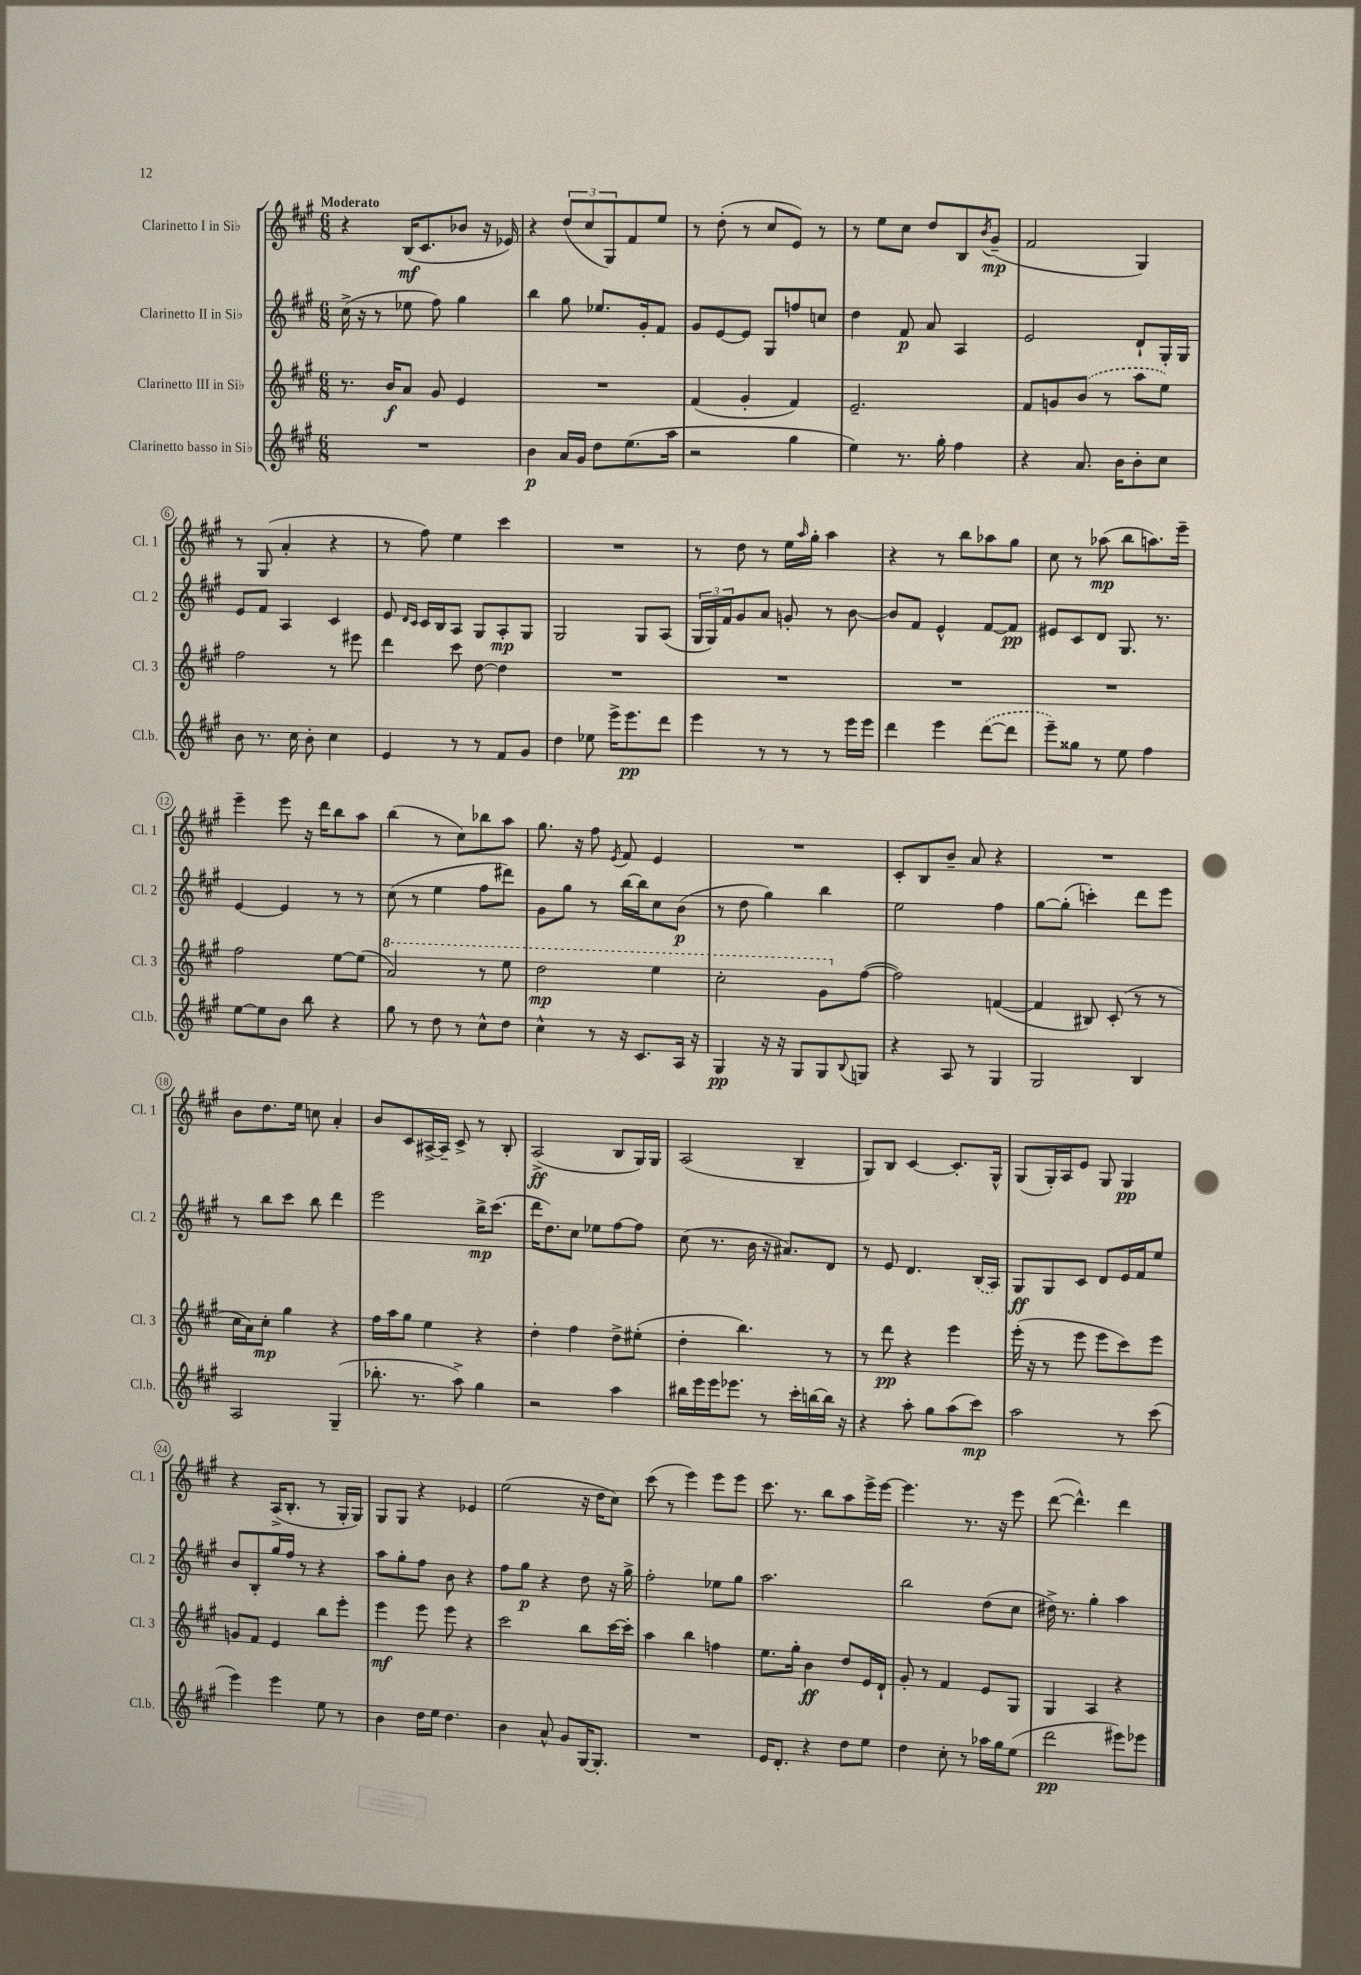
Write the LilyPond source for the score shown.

<<
\new StaffGroup <<
\new Staff = "s0" \with { instrumentName = "Clarinetto I in Sib" shortInstrumentName = "Cl. 1" } {
    \clef treble \key a \major \numericTimeSignature \time 6/8 \tempo "Moderato"
    r4 b16\mf( cis'8. bes'8 r16 ees'16) |
    r4 \tuplet 3/2 { d''8( cis''8 gis8) } fis'8 e''8 |
    r8 d''8-.( r8 cis''8 e'8) r8 |
    r8 e''8 cis''8 d''8 b8 \acciaccatura { b'8 } gis'8--\mp( |
    fis'2 gis4) |
    r8 gis8( a'4-. r4 |
    r8 fis''8) e''4 cis'''4 |
    R2. |
    r8 d''8 r8 e''16 \grace { a''16 } gis''16-. a''4 |
    r4 r8 b''8 aes''8 gis''8 |
    cis''8 r8 aes''8\mp( b''8 a''8.) e'''16-- |
    e'''4-- e'''8 r16 d'''16 b''8 a''8 |
    b''4( r8 cis''8) bes''8 a''8 |
    gis''8. r16 fis''8 \acciaccatura { e'8 } fis'8 e'4 |
    R2. |
    cis'8-. b8 b'8-- a'8 r4 |
    R2. |
    b'8 d''8. e''16 c''8 a'4-. |
    b'8 cis'8 ais16~-> ais16-- cis'8-> r8 b8-. |
    a2->\ff( b8 gis16) gis16 |
    a2( b4-- |
    gis8) b8 cis'4~ cis'8.-. gis16-^ |
    gis8( gis16-.) a16 e'8 gis8 gis4\pp |
    r4 a16->( b8.-. r8 gis16-. gis16) |
    gis8 gis8 r4 ees'4 |
    e''2( r16 d''16 cis''8) |
    cis'''8( r8 e'''4) e'''8 e'''8 |
    cis'''8. r8. b''8 a''8 e'''16-> e'''16~ |
    e'''4. r8. r16 e'''8 |
    d'''8~( d'''4.-^) d'''4 \bar "|." |
}
\new Staff = "s1" \with { instrumentName = "Clarinetto II in Sib" shortInstrumentName = "Cl. 2" } {
    \clef treble \key a \major \numericTimeSignature \time 6/8
    cis''16->( r16 r8 ees''8 fis''8) gis''4 |
    b''4 gis''8 ees''8. gis'16-. fis'8 |
    gis'8 e'8~ e'8 gis8 f''8 c''8 |
    d''4 fis'8\p a'8 a4 |
    e'2 d'8-! gis16-. gis16 |
    e'8 fis'8 a4 cis'4 |
    e'8 \grace { d'16 cis'16 } cis'16 b16 a8 gis8 a8-.\mp gis8 |
    gis2 gis8 a8( |
    \tuplet 3/2 { gis16 gis16) fis'16 } gis'8 a'8 g'8-. r8 b'8~ |
    b'8 fis'8 e'4-^ fis'8~ fis'8\pp |
    eis'8 cis'8 d'8 gis8. r8. |
    e'4~ e'4 r8 r8 |
    cis''8( r8 e''4 fis''8 dis'''8) |
    gis'8 gis''8 r8 b''16~ b''16 cis''8 b'8\p( |
    r8 d''8 gis''4) b''4 |
    e''2 fis''4 |
    gis''8~ gis''8-.( c'''4-.) d'''8 e'''8 |
    r8 b''8 cis'''8 b''8 d'''4 |
    e'''2 b''16->\mp cis'''8.( |
    d'''16 d''8.) cis''8 ees''8 fis''8~ fis''8 |
    cis''8( r8. b'16 r16 ais'8.) d'8 |
    r8 e'8 d'4. \once \slurDashed b16( a16) |
    gis8\ff gis8 cis'8 d'8 e'16 fis'16 e''8 |
    b'8 b8-. gis''16 fis''16 r8 r4 |
    a''8 gis''8-. fis''8 b'8 r4 |
    fis''8 gis''8\p r4 d''8 r16 gis''16-> |
    fis''2-. ees''8 gis''8 |
    a''2. |
    b''2 d''8( cis''8 |
    dis''16->) r8. gis''4-. a''4 \bar "|." |
}
\new Staff = "s2" \with { instrumentName = "Clarinetto III in Sib" shortInstrumentName = "Cl. 3" } {
    \clef treble \key a \major \numericTimeSignature \time 6/8
    r8. b'16\f a'8 gis'8 e'4 |
    R2. |
    fis'4( gis'4-. fis'4) |
    e'2.-- |
    fis'8 g'8 \once \slurDashed b'8( r8 a''8 e''8) |
    fis''2 r8 eis'''8 |
    d'''4 cis'''8 d''8~ d''4 |
    R2. |
    R2. |
    R2. |
    R2. |
    fis''2 e''8~ e''8( |
    \ottava #1 a''2) r8 e'''8 |
    d'''2\mp e'''4 |
    cis'''2-. gis''8 \ottava #0 fis''8~( |
    fis''2) f'4~( |
    f'4 bis8) cis'8-.( r8 r8 |
    cis''16 a'16) cis''8-.\mp gis''4 r4 |
    fis''16 a''16 gis''8 e''4 r4 |
    d''4-. fis''4 d''8-> eis''8-.( |
    d''4-. b''4.) r8 |
    r8 d'''8\pp r4 e'''4 |
    e'''16-.( r16 r8 e'''8 e'''8 cis'''8) e'''8 |
    g'8 fis'8 e'4 b''8 e'''8-. |
    e'''4\mf e'''8 e'''8 r4 |
    cis'''2 b''8 cis'''16~ cis'''16-. |
    a''4 b''4 f''4 |
    e''8. gis''16-. b'4\ff d''8 e'16 d'16-! |
    gis'8-. r8 fis'4 e'8 gis8 |
    gis4 a4 r4 \bar "|." |
}
\new Staff = "s3" \with { instrumentName = "Clarinetto basso in Sib" shortInstrumentName = "Cl.b." } {
    \clef treble \key a \major \numericTimeSignature \time 6/8
    R2. |
    b'4\p a'16 gis'16 d''8 e''8.( a''16 |
    r2 gis''4 |
    e''4) r8. gis''16-. fis''4 |
    r4 a'8. b'16 b'8-. cis''8 |
    b'8 r8. cis''16 b'8-. cis''4 |
    e'4 r8 r8 fis'8 gis'8 |
    d''4 ees''8 e'''16-> e'''8.\pp d'''8 |
    e'''4 r8 r8 r8 e'''16 e'''16 |
    d'''4 e'''4 \once \slurDashed d'''8~( d'''8 |
    e'''8--) gisis''8 r8 e''8 fis''4 |
    e''8~ e''8 b'8 b''8 r4 |
    gis''8 r8 d''8 r8 cis''8-^ d''8 |
    cis''4-^ r8 r16 cis'8. a16 r16 |
    gis4\pp r16 r16 gis8 gis8 \appoggiatura { b8 } g8 |
    r4 a8 r8 gis4 |
    gis2 b4 |
    a2 gis4--( |
    bes''8.-. r8. a''8->) gis''4 |
    r2 a''4 |
    bis''16 e'''16 e'''16 ees'''8. r8 cis'''16-. b''16~ b''16 r16 |
    r4 a''8-. gis''8 a''8( cis'''8\mp) |
    a''2 r8 cis'''8( |
    e'''4) e'''4 e''8 r8 |
    b'4 d''16 e''16 d''4. |
    b'4 a'8-^ gis'8 gis16~ gis8.-. |
    R2. |
    e'16 d'8.-. r4 d''8 e''8 |
    d''4 cis''8-. r8 aes''16 gis''16 e''8( |
    d'''2\pp eis'''8) ees'''8 \bar "|." |
}
>>
>>
\layout { \context { \Score \override BarNumber.stencil = #(make-stencil-circler 0.1 0.3 ly:text-interface::print) } }
